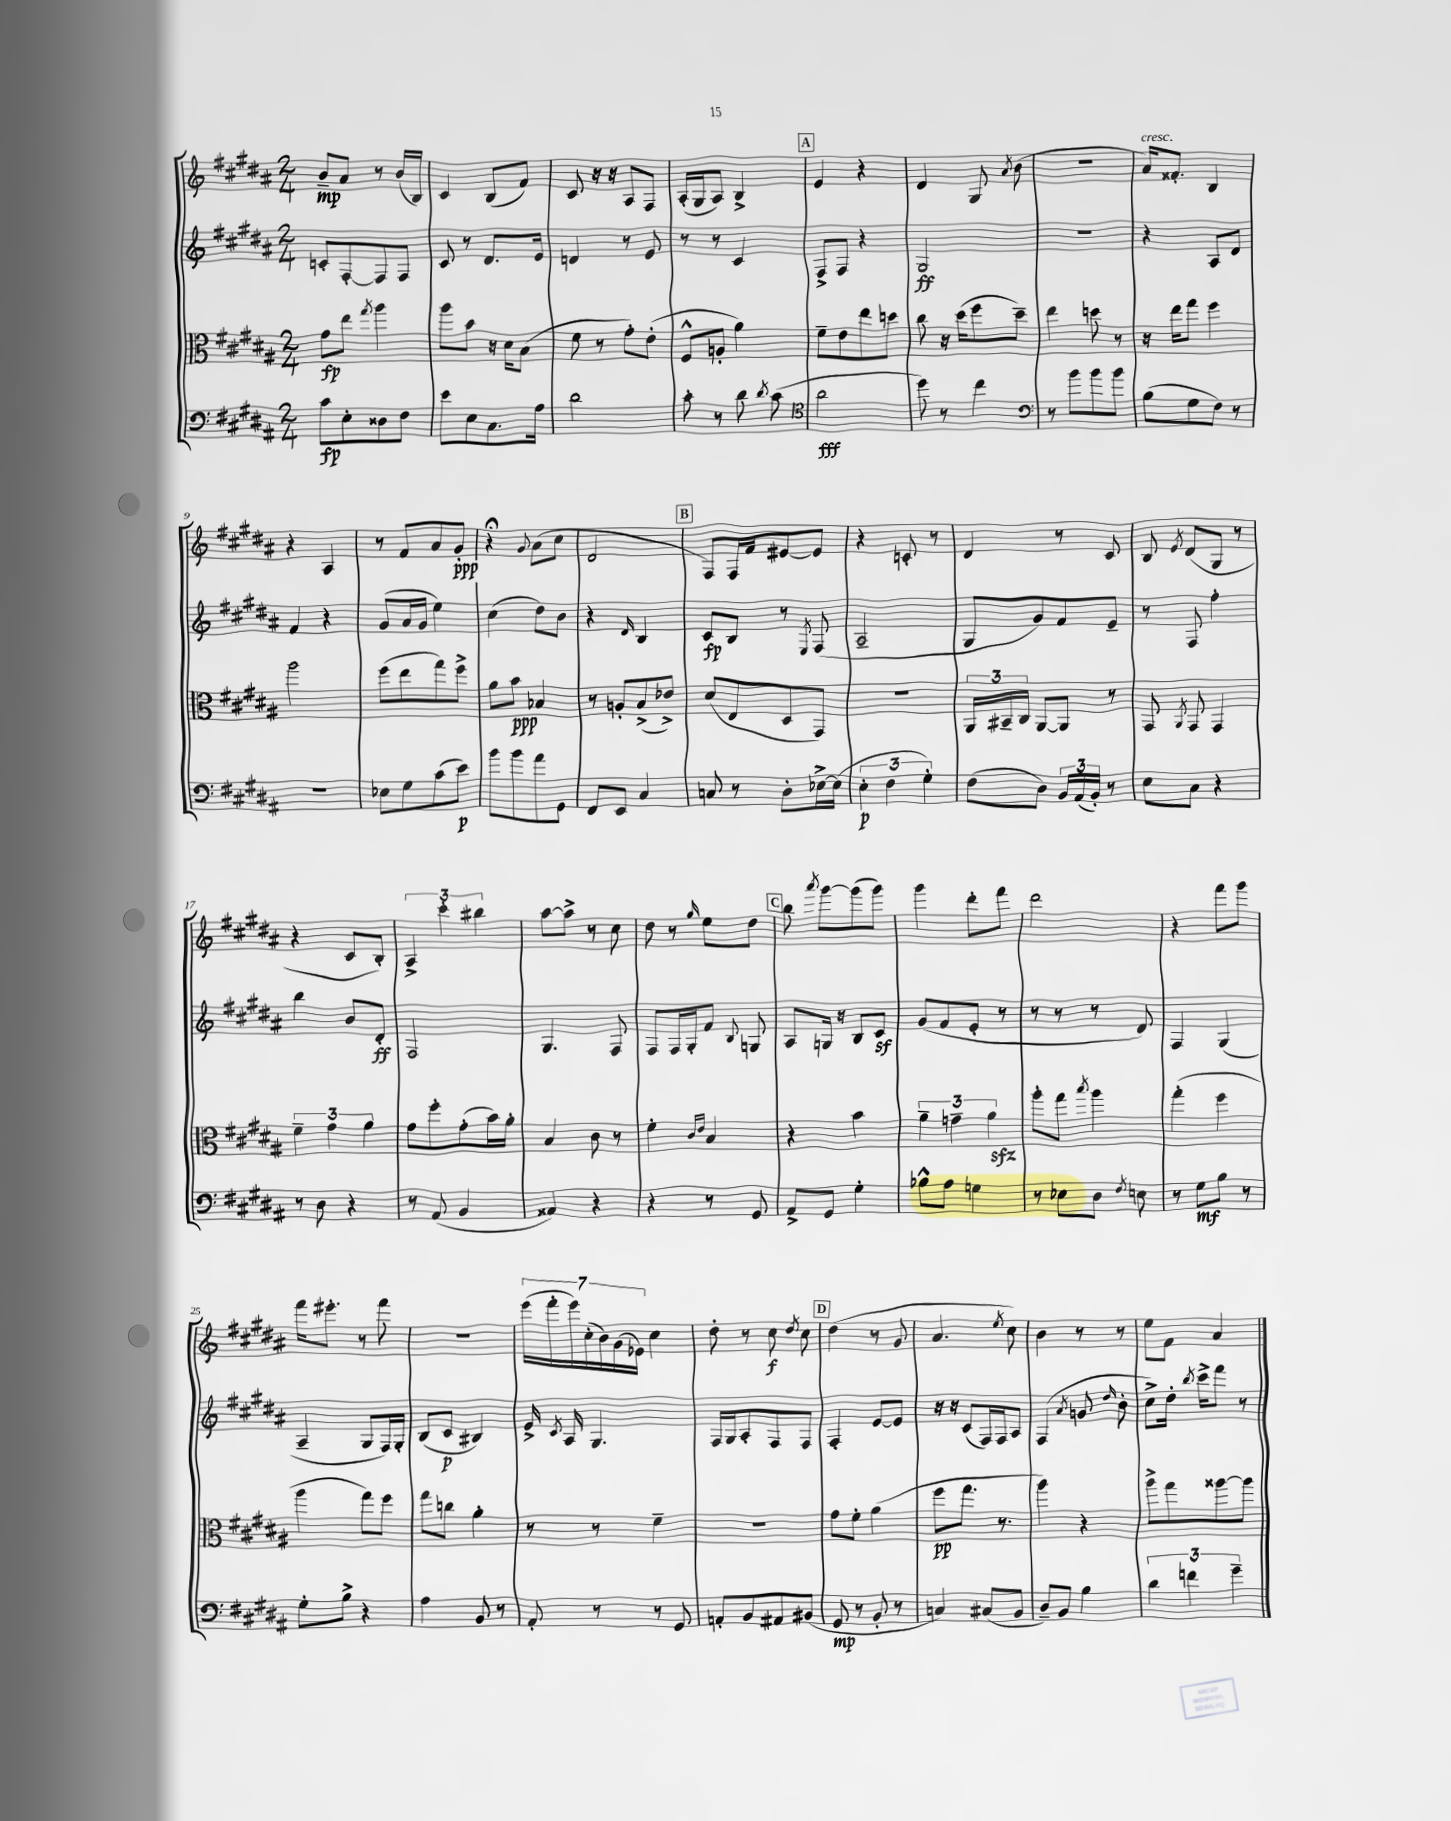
<<
\new StaffGroup <<
\new Staff = "s0" {
    \clef treble \key b \major \numericTimeSignature \time 2/4
    \autoBeamOff b'8[--\mp ais'8] r8 b'16[( b16]) |
    cis'4 b8[( fis'8]) |
    cis'8 r16 r16 ais8[ fis8] |
    ais16[-.( gis16 ais8]) b4-> |
    \mark \markup { \box "A" } e'4 r4 |
    dis'4 gis8 \acciaccatura { ais'8 } b'8( |
    r2 |
    ais'16[^\markup { \italic "cresc." }) fisis'8.]-. b4 |
    r4 ais4 |
    r8 fis'8[ ais'8 gis'8]-.\ppp |
    r4\fermata \appoggiatura { gis'8 } ais'8[( cis''8] |
    dis'2 |
    \mark \markup { \box "B" } fis8[) fis16 fis'16 eis'8~ eis'8] |
    r4 c'8-. r8 |
    dis'4 r8 cis'8 |
    b8 \acciaccatura { e'8 } dis'8[( gis8] r8 |
    r4 cis'8[ b8]-.) |
    \tuplet 3/2 { ais4-> cis'''4-. bis''4 } |
    ais''8[~ ais''8]-> r8 cis''8 |
    dis''8 r8 \grace { gis''16 } e''8[ dis''8] |
    \mark \markup { \box "C" } b''8 \acciaccatura { ais'''8 } gis'''8[~ gis'''8( gis'''8]) |
    gis'''4 dis'''8[-. fis'''8] |
    dis'''2 |
    r4 fis'''8[ gis'''8] |
    fis'''16[ eis'''8.]-. r8 fis'''8 |
    r2 |
    \tuplet 7/4 { e'''16[( fis'''16-. e'''16) cis''16-.( b'16) gis'16( ees'16]) } cis''4 |
    dis''8-. r8 cis''8\f \acciaccatura { dis''8 } cis''8 |
    \mark \markup { \box "D" } dis''4( r8 gis'8 |
    ais'4. \acciaccatura { e''8 } cis''8) |
    b'4 r8 r8 |
    e''8[ fis'8] ais'4 \bar "|." |
}
\new Staff = "s1" {
    \clef treble \key b \major \numericTimeSignature \time 2/4
    \autoBeamOff c'8[-. fis8~-. fis8 fis8] |
    cis'8 r8 dis'8.[ e'16] |
    d'4 r8 e'8 |
    r8 r8 cis'4 |
    \mark \markup { \box "A" } fis8[-> fis8] r4 |
    gis2\ff |
    R2 |
    r4 ais8[ dis'8] |
    fis'4 r4 |
    gis'8[( ais'16 gis'16] e''4) |
    cis''4( dis''8[) b'8] |
    r4 \grace { dis'16 } b4 |
    \mark \markup { \box "B" } cis'8[\fp b8] r8 \acciaccatura { e8 } fis8( |
    ais2-- |
    gis8[ gis'8) fis'8 e'8]-- |
    r8 fis8 fis''4-. |
    b''4 b'8[ dis'8]-.\ff |
    fis2 |
    gis4. fis8 |
    fis8[ fis16 gis16-. fis'8] \appoggiatura { b8 } g8 |
    \mark \markup { \box "C" } ais8[ g16] r16 b8[ cis'8]\sf |
    gis'8[( fis'8 e'8]-. r8 |
    r8 r8 r8 dis'8) |
    fis4 gis4( |
    ais4-- gis8[ fis16) gis16]-. |
    b8[( cis'8]\p bis4) |
    e'16-> \acciaccatura { cis'8 } ais16 gis4. |
    fis16[ gis16 ais8-. fis8 fis8] |
    \mark \markup { \box "D" } fis4-. e'8[~ e'8] |
    r16 r16 cis'8[( fis16) fis16 ais8] |
    fis4( \acciaccatura { ais'8 } g'8 \grace { dis''16 } b'8-. |
    cis''8[->) dis''16]-. \acciaccatura { b''8 } cis'''16[-> fis'''8] r8 \bar "|." |
}
\new Staff = "s2" {
    \clef alto \key b \major \numericTimeSignature \time 2/4
    \autoBeamOff gis'8[\fp e''8] \acciaccatura { gis''8 } ais''4 |
    ais''8[ b'8] r16 dis'16[ b8]( |
    fis'8 r8 gis'8[-.) e'8]-.( |
    fis8[-^ a8]-. ais'4) |
    \mark \markup { \box "A" } fis'8[-- e'8 e''8 d''8] |
    cis''8 r16 dis''16[( fis''8 dis''8]--) |
    e''4 d''8 r8 |
    r16 e''16[ gis''8] fis''4 |
    ais''2 |
    fis''8[( e''8 gis''8) fis''8]-> |
    ais'8[ b'8]\ppp bes4 |
    r8 a8[-. b8->( ees'8]->) |
    \mark \markup { \box "B" } dis'8[( e8 dis8 gis,8]) |
    R2 |
    \tuplet 3/2 { ais,16[ bis,16-- cis16] } ais,8[~ ais,8] r8 |
    gis,8 \acciaccatura { ais,8 } gis,8 gis,4 |
    \tuplet 3/2 { fis'4-- gis'4 ais'4 } |
    gis'8[ fis''8-. gis'8-.( b'16) ais'16]-. |
    b4 cis'8 r8 |
    fis'4-. \grace { cis'16[ e'16] } b4 |
    \mark \markup { \box "C" } r4 b'4 |
    \tuplet 3/2 { ais'4-- g'4-- ais'4\sfz } |
    ais''8[-. gis''8] \acciaccatura { b''8 } ais''4 |
    gis''4-.( fis''4 |
    ais''4 gis''8[) fis''8] |
    gis''8[ c''8] ais'4-. |
    r8 r8 fis'4-- |
    R2 |
    \mark \markup { \box "D" } gis'8[ fis'8]-. ais'4( |
    fis''8[\pp gis''8.] r8. |
    ais''4) r4 |
    ais''8[-> gis''8 aisis''8~ aisis''8] \bar "|." |
}
\new Staff = "s3" {
    \clef bass \key b \major \numericTimeSignature \time 2/4
    \autoBeamOff cis'8[\fp e8-. disis8 fis8] |
    e'8[ e8 cis8. ais16] |
    dis'2 |
    cis'8-. r8 dis'8 \acciaccatura { dis'8 } cis'8( |
    \mark \markup { \box "A" } \clef tenor ais'2\fff |
    dis''8) r8 cis''4 |
    \clef bass r8 b'8[ b'8 b'8] |
    b8[( gis8 fis8]) r8 |
    r2 |
    ees8[ gis8 cis'8( e'8]\p) |
    b'8[ b'8 ais'8 gis,8] |
    fis,8[ e,8] cis4 |
    \mark \markup { \box "B" } c8 r8 dis8[-. ees16~-> ees16]( |
    \tuplet 3/2 { e4-.\p fis4 gis4-.) } |
    fis8[( dis8]) \tuplet 3/2 { b,16[ ais,16( b,16]-.) } r8 |
    e8[ cis8] r4 |
    r8 dis8 r4 |
    r8 ais,8( b,4 |
    aisis,4) r4 |
    r4 r8 gis,8 |
    \mark \markup { \box "C" } ais,8[-> gis,8] gis4-. |
    bes8[-^ ais8] g4 |
    r8 ees8[ dis8] \acciaccatura { fis8 } e8 |
    r8 gis8[\mf b8] r8 |
    gis8[-. b8]-> r4 |
    ais4 b,8 r8 |
    ais,8-. r8 r8 gis,8 |
    a,8[-. b,8 ais,8 bis,8]( |
    \mark \markup { \box "D" } gis,8\mp r8 b,8-. r8 |
    c4) cis8[( b,8] |
    dis8[--) b,8] b4 |
    \tuplet 3/2 { dis'4 f'4 gis'4-- } \bar "|." |
}
>>
>>
